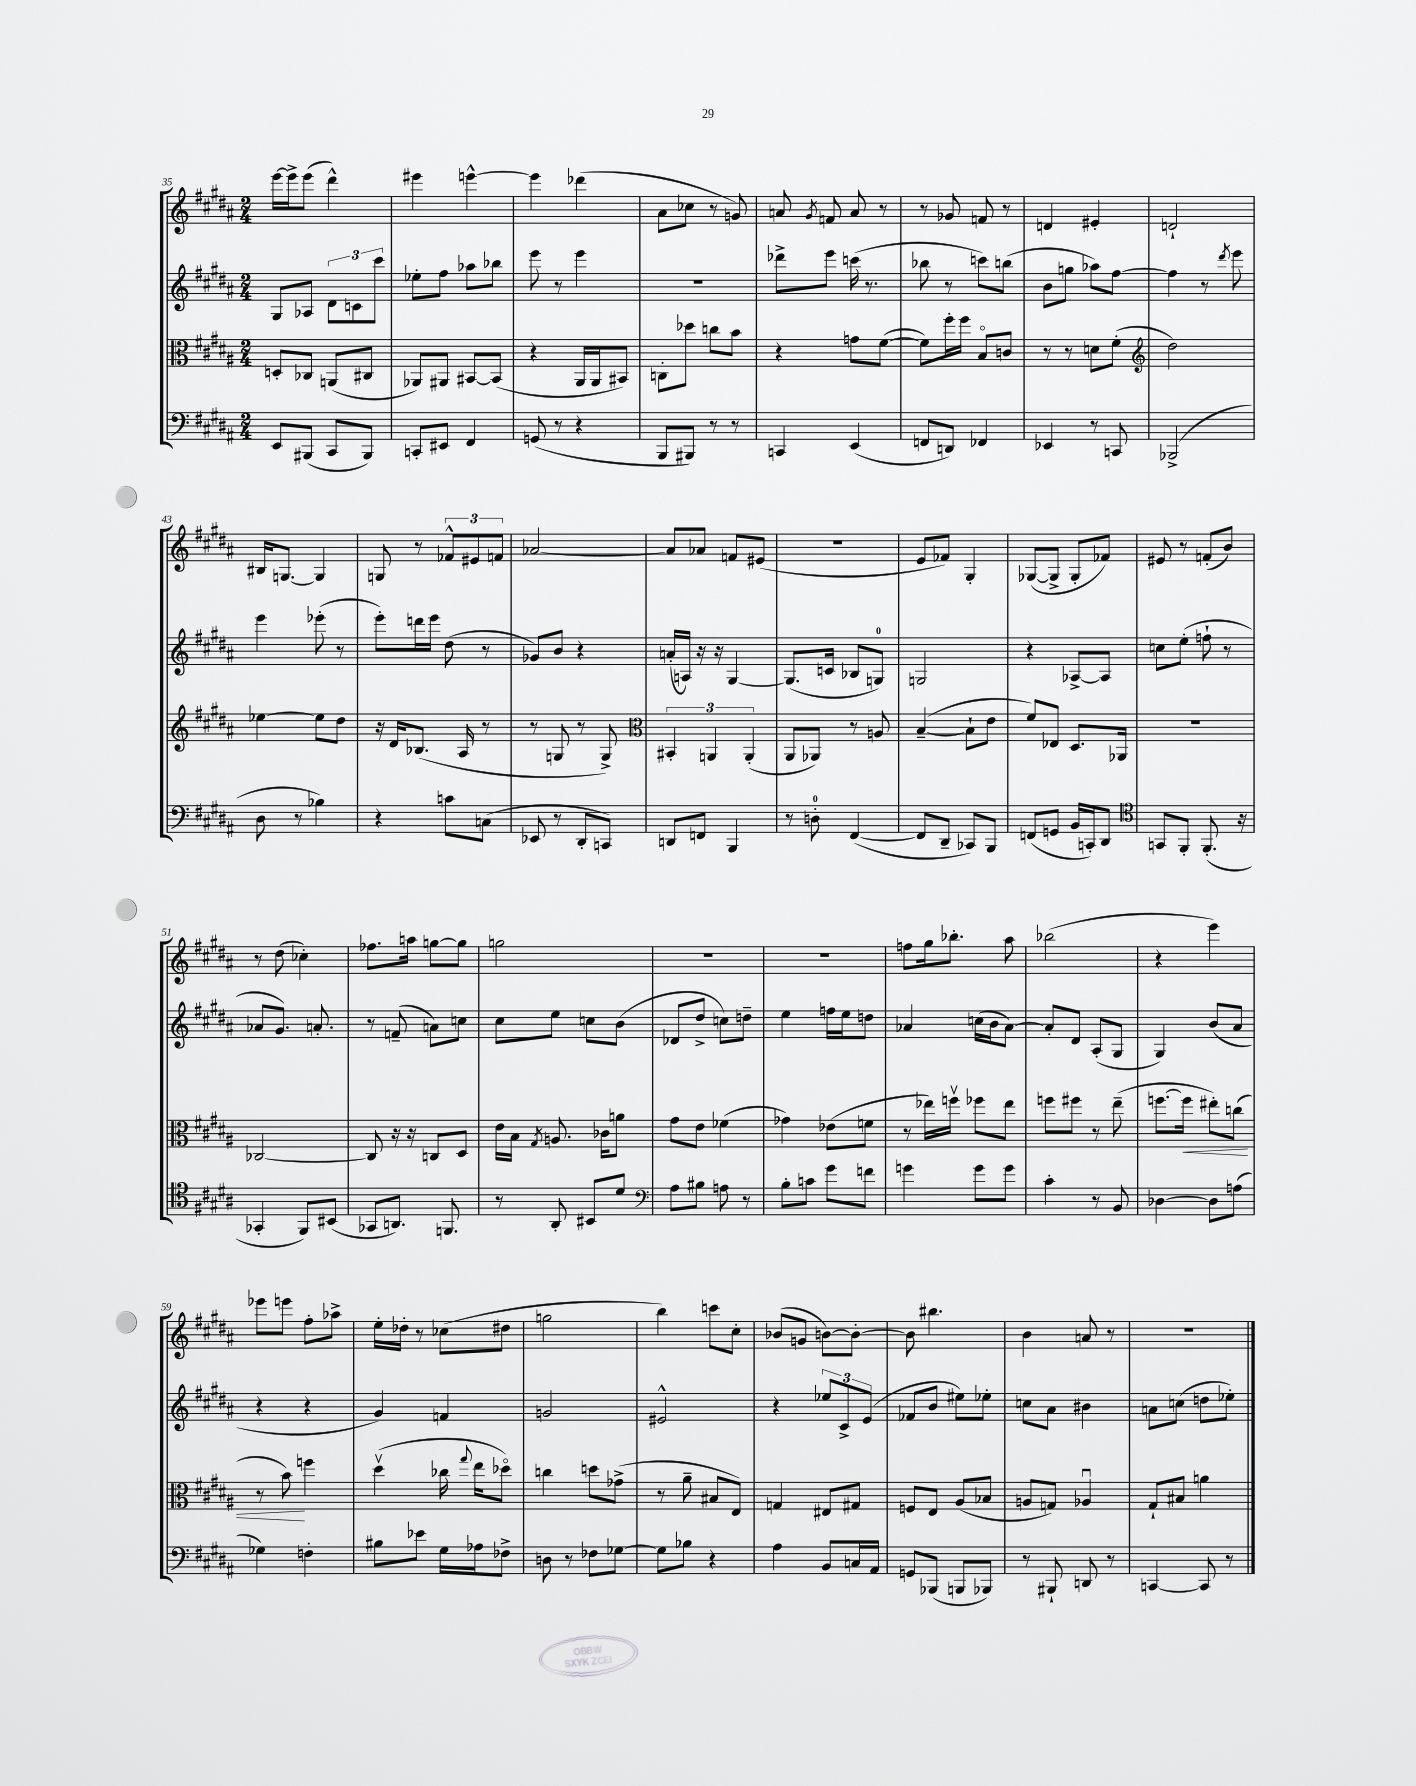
<<
\new StaffGroup <<
\new Staff = "s0" {
    \clef treble \key b \major \numericTimeSignature \time 2/4
    \autoBeamOff e'''16[~ e'''16-> e'''8]( dis'''4-^) |
    eis'''4 e'''4~-^ |
    e'''4 des'''4( |
    ais'8[ ces''8] r8 g'8) |
    a'8 \acciaccatura { gis'8 } f'8 a'8 r8 |
    r8 ges'8 f'8 r8 |
    d'4 eis'4-. |
    d'2-! |
    bis16[ g8.]~ g4 |
    g8 r8 \tuplet 3/2 { fes'8[-^ eis'8 f'8] } |
    aes'2~ |
    aes'8[ aes'8] f'8[ eis'8]( |
    R2 |
    e'8[ fes'8]) gis4-. |
    ges8[~( ges8]-> ges8[-. fes'8]) |
    eis'8 r8 f'8[-.( b'8]) |
    r8 dis''8( ces''4-.) |
    fes''8.[ a''16] g''8[~ g''8] |
    g''2 |
    R2 |
    R2 |
    f''8[ gis''16 bes''8.]-. ais''8 |
    bes''2( |
    r4 e'''4) |
    ees'''8[ e'''8] fis''8[-. aes''8]-> |
    e''16[-. des''16]-. r8 ces''8[( dis''8] |
    g''2 |
    b''4) c'''8[ cis''8]-. |
    bes'8[( g'8] b'8[~) b'8]~-. |
    b'8 bis''4. |
    b'4 a'8 r8 |
    r2 \bar "|." |
}
\new Staff = "s1" {
    \clef treble \key b \major \numericTimeSignature \time 2/4
    \autoBeamOff gis8[ aes8] \tuplet 3/2 { dis'8[ c'8 cis'''8] } |
    ees''8[-. fis''8] aes''8[ bes''8] |
    e'''8 r8 e'''4 |
    R2 |
    des'''8[-> e'''8] c'''16( r8. |
    bes''8 r8 c'''8[) b''8]( |
    b'8[ g''8] aes''8[) fis''8]~ |
    fis''4 r8 \acciaccatura { dis'''8 } e'''8 |
    e'''4 ees'''8-.( r8 |
    e'''8[-.) d'''16 e'''16] dis''8( r8 |
    ges'8[) b'8] r4 |
    a'16[-.( a16]) r16 r16 gis4~ |
    gis8.[( c'16] bes8[ g8]-0) |
    g2 |
    r4 aes8[~-> aes8] |
    c''8[ e''8]-.( f''8-! r8 |
    aes'8[ gis'8.]) a'8.-. |
    r8 f'8--( a'8[) c''8] |
    cis''8[ e''8] c''8[ b'8]( |
    des'8[ dis''8]-> c''8[) d''8]-- |
    e''4 f''16[ e''16 d''8] |
    aes'4 c''16[( b'16 aes'8]~) |
    aes'8[-. dis'8] ais8[-.( gis8] |
    gis4) b'8[( ais'8] |
    r4 r4 |
    gis'4) f'4 |
    g'2 |
    eis'2-^ |
    r4 \tuplet 3/2 { ees''8[ cis'8-> e'8]( } |
    fes'8[ b'8] eis''8[) ees''8]-. |
    c''8[ ais'8] bis'4 |
    a'8[ c''8]( d''8[ ees''8]-.) \bar "|." |
}
\new Staff = "s2" {
    \clef alto \key b \major \numericTimeSignature \time 2/4
    \autoBeamOff d8[-. ces8] a,8[( cis8] |
    aes,8[) ais,8] bis,8[~ bis,8]( |
    r4 ais,16[ ais,16 bis,8]) |
    c8[-. des''8] c''8[ b'8] |
    r4 g'8[ fis'8]~( |
    fis'8[) fis''16-. fis''16] b8[\flageolet c'8] |
    r8 r8 d'8[ fis'8]-.( |
    \clef treble dis''2) |
    ees''4~ ees''8[ dis''8] |
    r16 dis'16[ bes8.]( ais16 r8 |
    r8 g8 r8 g8->) |
    \clef alto \tuplet 3/2 { bis,4-. a,4 a,4-.( } |
    ais,8[ aes,8]) r8 a8 |
    b4~--( b8[-! e'8] |
    fis'8[) ees8] dis8.[ aes,16] |
    r2 |
    ces2~ |
    ces8 r16 r16 c8[ dis8] |
    e'16[ b16] \acciaccatura { gis8 } a8. ces'16[ a'8] |
    gis'8[ e'8] fes'4( |
    ges'4) ees'8[( f'8] |
    r8 ees''16[) f''16]\upbow fes''8[ ees''8] |
    f''8[ fis''8] r8 e''8--( |
    f''8.[~ f''16]\< eis''8[-.) c''8]( |
    r8 b'8\!) f''4 |
    dis''4\upbow( ces''16 \appoggiatura { gis''8 } e''16[ des''8]\flageolet) |
    c''4 d''8[ ges'8]->( |
    r8 ais'8-- bis8[ e8]) |
    g4 eis8[ gis8] |
    f8[ e8] ais8[( bes8] |
    a8[ g8]) aes4\downbow |
    gis8[-! bis8] a'4 \bar "|." |
}
\new Staff = "s3" {
    \clef bass \key b \major \numericTimeSignature \time 2/4
    \autoBeamOff e,8[ bis,,8]( cis,8[ bis,,8]) |
    c,8[-. eis,8] fis,4 |
    g,8( r8 r4 |
    b,,8[ bis,,8]) r8 r8 |
    c,4 e,4( |
    f,8[ d,8]) fes,4 |
    ees,4 r8 c,8 |
    bes,,2->( |
    dis8 r8 bes4) |
    r4 c'8[ c8]( |
    ees,8 r8 dis,8[-. c,8]) |
    d,8[ f,8] b,,4 |
    r8 d8-0-. fis,4~( |
    fis,8[ dis,8]-- ces,8[) b,,8] |
    f,8[( g,8] b,16[ c,16-.) dis,8] |
    \clef tenor g,8[ fis,8]-. fis,8.-.( r16 |
    ges,4-. fis,8[) bis,8]( |
    ges,8[ a,8.]) f,8. |
    r8 ais,8-. bis,8[ dis'8] |
    \clef bass ais8[ bis8] a8 r8 |
    b8[-. c'8] gis'8[ f'8] |
    g'4 g'8[ g'8] |
    cis'4-. r8 b,8 |
    des4~ des8[ a8]( |
    ges4) f4-. |
    bis8[ ees'8] gis16[ aes16 fes8]-> |
    d8 r8 fes8[ ges8]~ |
    ges8[ bes8] r4 |
    ais4 b,8[ c16 ais,16] |
    g,8[ bes,,8]( b,,8[ bes,,8]) |
    r8 bis,,8-! d,8 r8 |
    c,4~ c,8 r8 \bar "|." |
}
>>
>>
\layout { \context { \Score currentBarNumber = #35 } }
